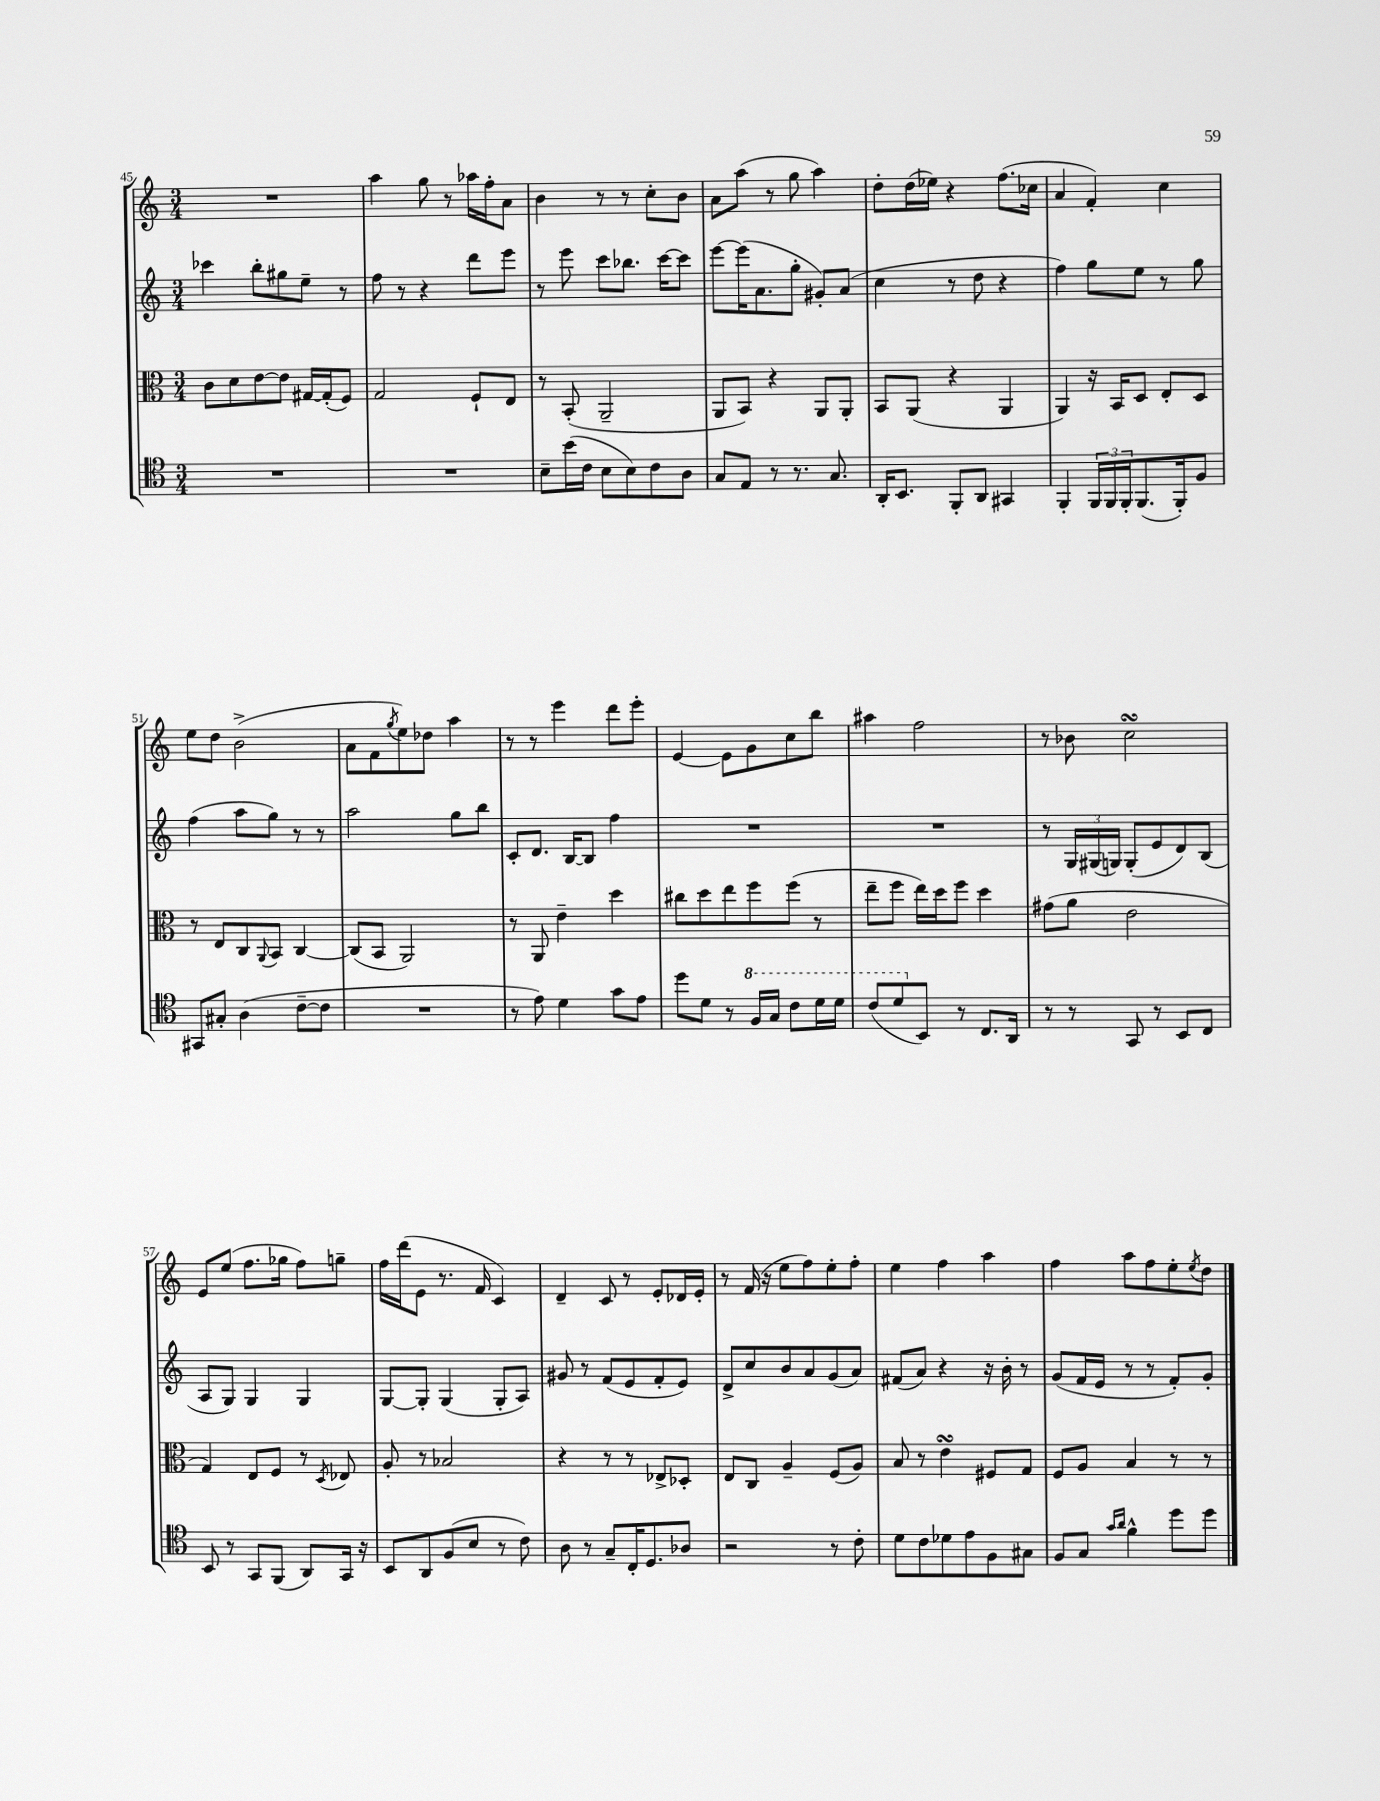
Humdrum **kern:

**kern	**kern	**kern	**kern
*part4	*part3	*part2	*part1
*staff4	*staff3	*staff2	*staff1
*clefC4	*clefC3	*clefG2	*clefG2
*k[]	*k[]	*k[]	*k[]
*M3/4	*M3/4	*M3/4	*M3/4
=45	=45	=45	=45
2.r	8c\L	4ccc-X\	2.r
.	8d\	.	.
.	[8e\	8bb'\L	.
.	8e\J]	8gg#X\	.
.	[16G#X/LL	8ee~\J	.
.	(16G#'/J]	.	.
.	8F/J)	8r	.
=46	=46	=46	=46
2.r	2G/	8ff\	4aa\
.	.	8r	.
.	.	4r	8gg\
.	.	.	8r
.	8F`/L	8ddd\L	16aa-X\LL
.	.	.	16ff'\J
.	8E/J	8eee\J	8a\J
=47	=47	=47	=47
8B~\L	8r	8r	4b\
(16b\L	(8BB'/	8eee\	.
16c\JJ	.	.	.
8B\L	2AA~/	8ccc\L	8r
8B\)	.	8.bb-X\J	8r
8c\	.	.	8cc'\L
.	.	[16ccc\KL	.
8A\J	.	8ccc\J]	8b\J
=48	=48	=48	=48
8G/L	8AA/L	[8eee\L	8a\L
8E/J	8BB/J)	(16eee\K]	(8aa\J
.	.	8.a\	.
8r	4r	.	8r
8.r	.	8gg'\J	8gg\
.	8AA/L	8g#X'/L)	4aa\)
8.G/	.	.	.
.	8AA'/J	(8a/J	.
=49	=49	=49	=49
16AA'/KL	8BB/L	4cc\	8dd'\L
8.BB/J	.	.	.
.	(8AA/J	.	(16dd\L
.	.	.	16ee-X\JJ)
8FF'/L	4r	8r	4r
8AA/J	.	8dd\	.
4GG#X/	4AA/	4r	(8.ff\L
.	.	.	16cc-X\Jk
=50	=50	=50	=50
4FF'/	4AA/)	4ff\)	4a/
24FF/LL	16r	8gg\L	4f'/)
24FF/	.	.	.
.	16BB/KL	.	.
24FF'/J	.	.	.
(8.FF/	8D/J	8ee\J	.
.	8E'/L	8r	4cc\
16FF'/k)	.	.	.
8F/J	8D/J	8gg\	.
!!LO:LB:g=z
=51	=51	=51	=51
8GG#X/L	8r	(4ff\	8ee\L
8G#X'/J	8E/L	.	8dd\J
(4A\	8C/	8aa\L	(2b^\
.	8qqAA/	.	.
.	8BB/J	8gg\J)	.
[8c~\L	[4C/	8r	.
8c\J]	.	8r	.
=52	=52	=52	=52
2.r	(8C/L]	2aa\	8a\L
.	8BB/J	.	8f\
.	.	.	8qgg/
.	2AA/)	.	8ee\)
.	.	.	8dd-X\J
.	.	8gg\L	4aa\
.	.	8bb\J	.
=53	=53	=53	=53
8r	8r	8c'/L	8r
8e\)	8AA/	8.d/J	8r
4d\	4e~\	.	4eee\
.	.	[16B/KL	.
.	.	8B/J]	.
8g\L	4dd\	4ff\	8ddd\L
8e\J	.	.	8eee'\J
=54	=54	=54	=54
8dd\L	8cc#X\L	2.r	[4e/
8d\J	8dd\	.	.
8r	8ee\	.	8e\L]
*8va	*	*	*
16f/LL	8ff\	.	8g\
16g/JJ	.	.	.
8cc\L	(8ff\J	.	8cc\
16dd\L	8r	.	8bb\J
16dd\JJ	.	.	.
=55	=55	=55	=55
(8cc/L	8ee~\L	2.r	4aa#X\
8dd/	8ff\J	.	.
*X8va	*	*	*
8BB/J)	16ee\LL)	.	2ff\
.	16dd\J	.	.
8r	8ff\J	.	.
8.C/L	4dd\	.	.
16AA/Jk	.	.	.
=56	=56	=56	=56
8r	(8g#X\L	8r	8r
8r	8a\J	24G/LL	8b-X\
.	.	(24G#X/	.
.	.	24Gn/JJ)	.
8GG/	2e\	(8G'/L	2ccsSSs\
8r	.	8e/	.
8BB/L	.	8d/)	.
8C/J	.	(8B/J	.
!!LO:LB:g=z
=57	=57	=57	=57
8BB/	4G/)	8A/L	8e/L
8r	.	8G/J)	(8ee/J
8GG/L	8E/L	4G/	8.ff\L
(8FF/J	8F/J	.	.
.	.	.	16gg-X\Jk
8AA/L)	8r	4G/	8ff\L)
.	8qD/	.	.
16GG/Jk	8E-X/	.	8ggn~\J
16r	.	.	.
=58	=58	=58	=58
8BB/L	8A'/	[8G/L	16ff\LL
.	.	.	(16ddd\J
8AA/	8r	8G'/J]	8e\J
(8F/	2B-X/	(4G/	8.r
8B/J	.	.	.
.	.	.	16f/
8r	.	8G'/L	4c/)
8c\)	.	8A/J)	.
=59	=59	=59	=59
8A\	4r	8g#X/	4d~/
8r	.	8r	.
8G~/L	8r	(8f/L	8c/
16C'/K	8r	8e/	8r
8.D/	.	.	.
.	8E-X^/L	8f'/	8e'/L
8A-X/J	8D-X'/J	8e/J)	16d-X/L
.	.	.	16e'/JJ
=60	=60	=60	=60
2r	8E/L	8d^/L	8r
.	8C/J	8cc/	(16f/
.	.	.	16r
.	4A~/	8b/	8ee\L
.	.	8a/	8ff\)
8r	(8F/L	(8g/	8ee'\
8c'\	8A/J)	8a/J)	8ff'\J
=61	=61	=61	=61
8d\L	8B/	(8f#X/L	4ee\
8c\	8r	8a/J)	.
8d-X\	4esSsS\	4r	4ff\
8e\	.	.	.
8F\	8F#X/L	16r	4aa\
.	.	16b'\	.
8G#X\J	8G/J	8r	.
=62	=62	=62	=62
8F/L	8F/L	(8g/L	4ff\
8G/J	8A/J	16f/L	.
.	.	16e/JJ	.
16qqg/LL	.	.	.
16qqa/JJ	.	.	.
4f^^\	4B/	8r	8aa\L
.	.	8r	8ff\
8dd\L	8r	8f'/L)	8ee'\
.	.	.	8qee/
8dd\J	8r	8g'/J	8dd\J
==	==	==	==
*-	*-	*-	*-
